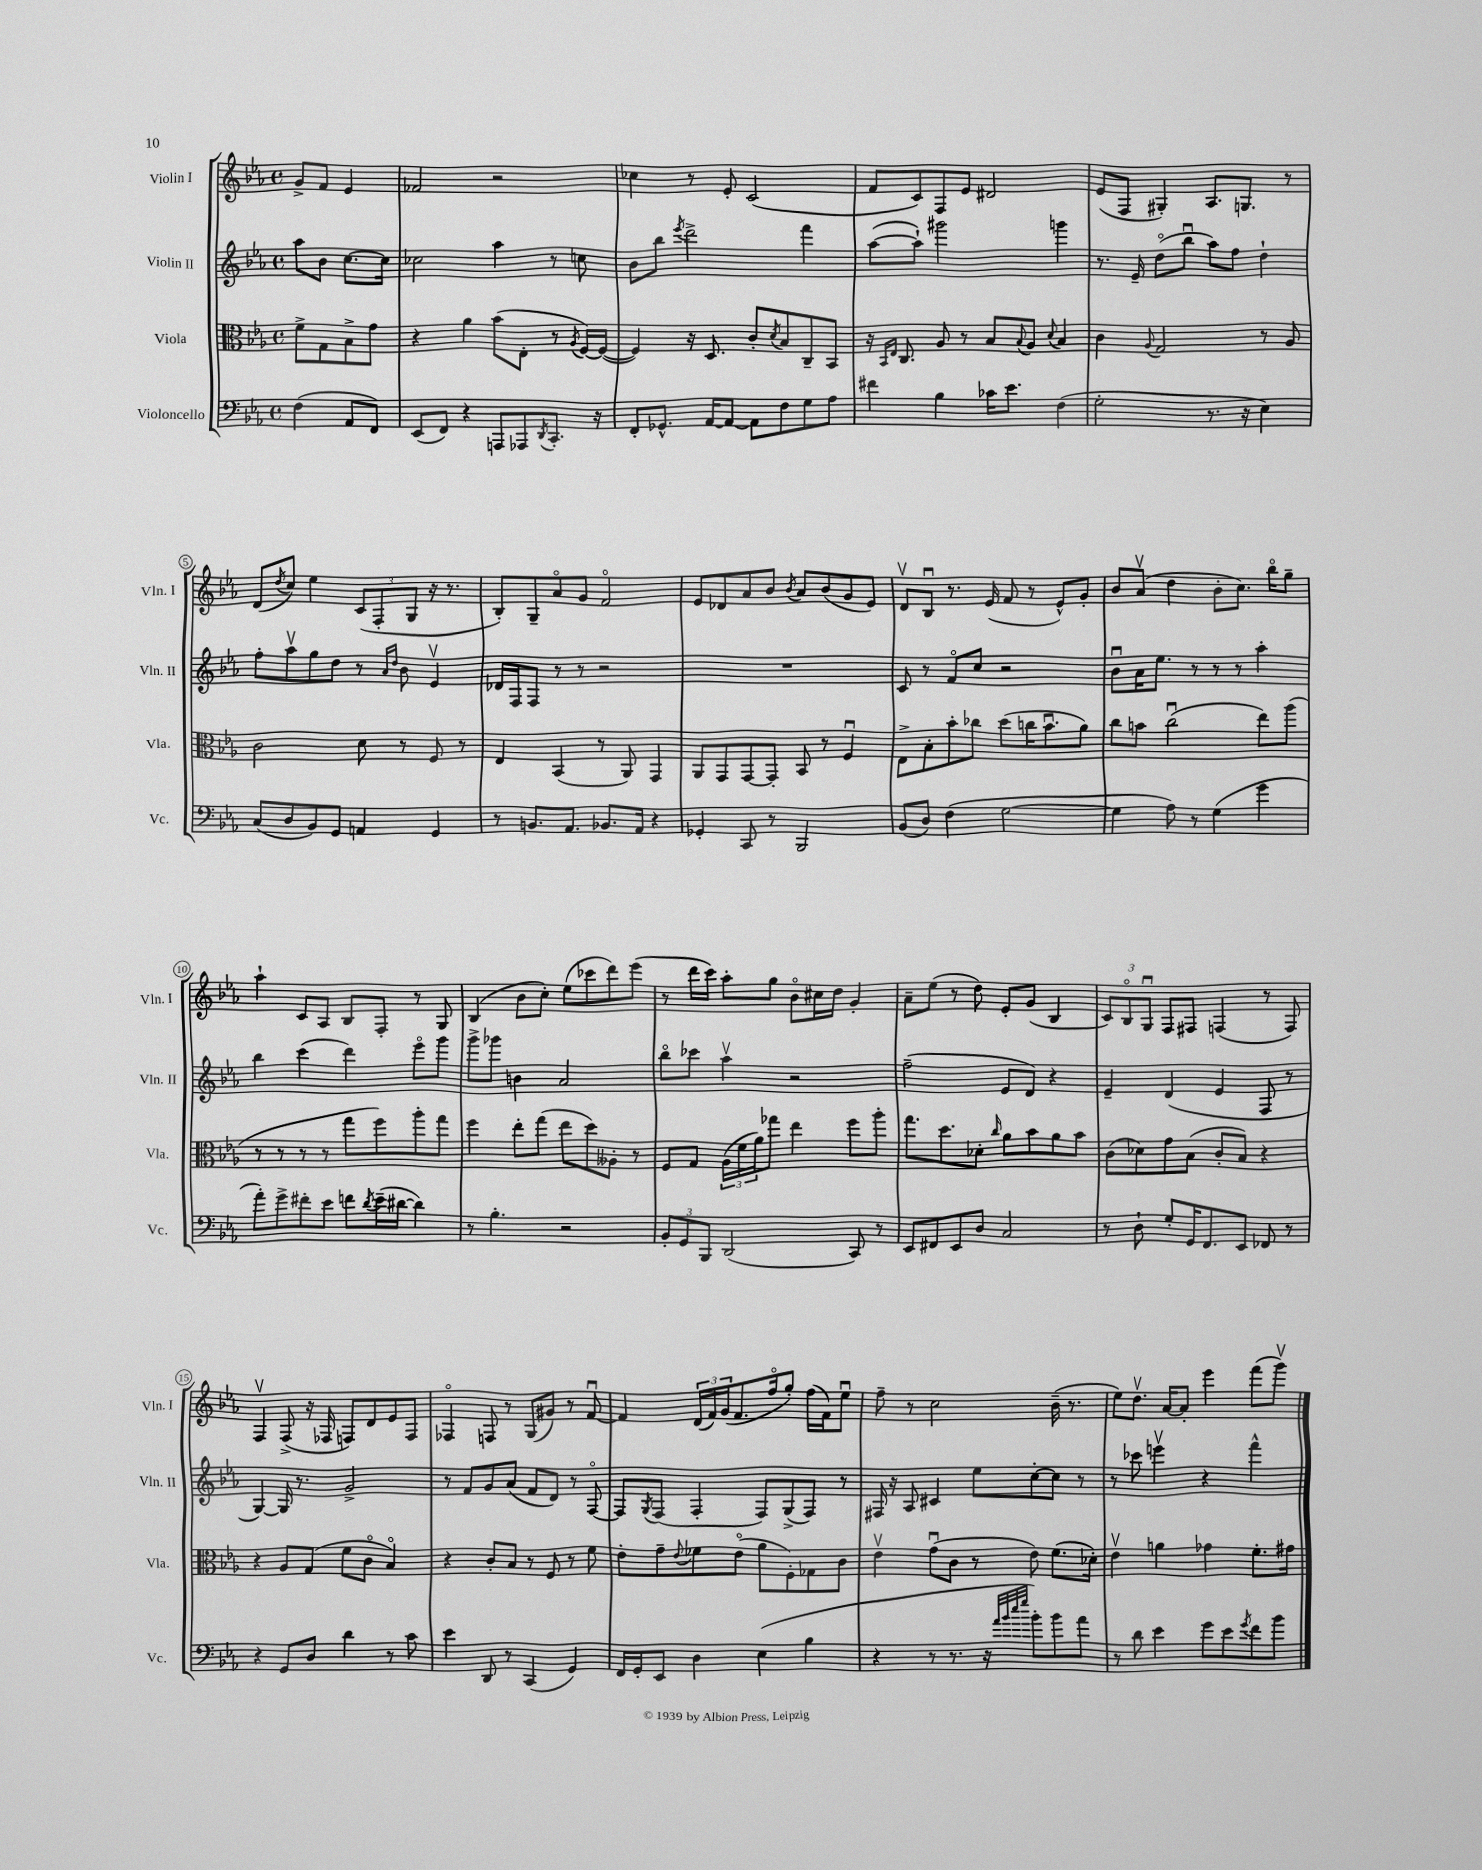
<<
\new StaffGroup <<
\new Staff = "s0" \with { instrumentName = "Violin I" shortInstrumentName = "Vln. I" } {
    \clef treble \key ees \major \defaultTimeSignature \time 4/4 \partial 2
    g'8-> f'8 ees'4 |
    fes'2 r2 |
    ces''4 r8 ees'8-. c'2( |
    f'8 c'8) f8 ees'8 dis'2 |
    ees'8( f8 gis4-.) aes8. g8. r8 |
    d'8( \acciaccatura { d''8 } c''8) ees''4 \tuplet 3/2 { c'8( f8-. g8 } r16 r8. |
    bes8-.) g8-- aes'8\flageolet g'8 f'2\flageolet |
    ees'8 des'8 aes'8 bes'8 \acciaccatura { bes'8 } aes'8 bes'8( g'8 ees'8) |
    d'8\upbow bes8\downbow r8. ees'16( f'8 r8 ees'8-^) g'8-. |
    bes'8 aes'8\upbow( d''4 bes'8-. c''8.) bes''16\flageolet g''8-- |
    aes''4-! c'8 aes8 bes8 f8-. r8 g8 |
    bes4( bes'8 c''8-.) ees''8( ces'''8 d'''8) ees'''8( |
    r8 d'''16 c'''16) aes''8-. g''8 bes'8\flageolet cis''16 d''16 g'4-. |
    aes'8-- ees''8( r8 d''8) ees'8-. g'8( bes4 |
    \tuplet 3/2 { c'8) bes8\flageolet g8\downbow } f8 fis8 f4( r8 f8) |
    f4\upbow f8->( r16 fes16 f8) d'8 ees'8 f8 |
    fes4\flageolet f8 r8 g8( gis'8) r8 f'8~\downbow |
    f'4 \tuplet 3/2 { d'16( f'16) g'16( } f'8. f''16\flageolet g''8-.) f''16( f'16) ees''8\downbow |
    f''8-- r8 c''2 bes'16--( r8. |
    ees''8) d''8.\upbow aes'16~ aes'8-. ees'''4 f'''8( g'''8\upbow) \bar "|." |
}
\new Staff = "s1" \with { instrumentName = "Violin II" shortInstrumentName = "Vln. II" } {
    \clef treble \key ees \major \defaultTimeSignature \time 4/4 \partial 2
    aes''8 bes'8 c''8.~ c''16 |
    ces''2 aes''4 r8 c''8 |
    bes'8 bes''8 \acciaccatura { ees'''8 } d'''2-> f'''4 |
    aes''8~( aes''8-!) gis'''2 g'''4 |
    r8. ees'16-- d''8\flageolet( bes''8\downbow aes''8) f''8 d''4-! |
    f''8-. aes''8\upbow g''8 d''8 r8 \grace { aes'16 d''16 } bes'8 ees'4\upbow |
    des'16 f16 f8 r8 r8 r2 |
    R1 |
    c'8 r8 f'8\flageolet c''8 r2 |
    bes'8\downbow aes'16 ees''8. r8 r8 r8 aes''4-. |
    bes''4 c'''4( d'''4) ees'''8\flageolet g'''8 |
    g'''8-> ges'''8 b'4 aes'2 |
    bes''8\flageolet ces'''8 aes''4\upbow r2 |
    f''2--( ees'8 d'8) r4 |
    ees'4-- d'4( ees'4 f8 r8 |
    g4~) g16 r8. g'2-> |
    r8 f'8 g'8 aes'8( f'8 d'8) r8 f8~\flageolet |
    f8 \acciaccatura { g8 } f8( f4-. f8) g8->( f8) r8 |
    fis16 r16 aes8 cis'4 ees''8 c''8~-. c''8 r8 |
    r8 ces'''8 e'''4\upbow r4 f'''4-^ \bar "|." |
}
\new Staff = "s2" \with { instrumentName = "Viola" shortInstrumentName = "Vla." } {
    \clef alto \key ees \major \defaultTimeSignature \time 4/4 \partial 2
    f'8-> g8 bes8-> g'8 |
    r4 aes'4 bes'8( ees8-. r8 \acciaccatura { aes8 } f16~) f16~( |
    f4) r16 d8. c'8-. \acciaccatura { d'8 } bes8 c8-- bes,8 |
    r16 \grace { bes,16 ees16 } c8. aes8 r8 bes8 \appoggiatura { bes8 } aes8 \appoggiatura { d'8 } bes4 |
    c'4 \appoggiatura { aes8 } g2 r8 aes8 |
    c'2 d'8 r8 f8 r8 |
    ees4 bes,4( r8 aes,8) g,4 |
    aes,8 g,8 g,8~ g,8-. bes,8 r8 f4\downbow |
    ees8-> bes8-. bes'8-. ces''8 d''8( c''16 bes'8.\downbow aes'8) |
    c''8 b'8 c''2\downbow( ees''8) aes''8( |
    r8 r8 r8 r8 g''8 f''8) aes''8-. g''8 |
    f''4 ees''8-. g''8( ees''8 d''8) aeses8-. r8 |
    f8 g8 \tuplet 3/2 { aes16( f'16 aes'16) } ges''8 ees''4 f''8 aes''8-. |
    g''8. d''8. des'8-. \grace { c''16 } aes'8 bes'8 aes'8 bes'8 |
    c'8( des'8) g'8 bes8( c'8-. bes8) r4 |
    r4 aes8 g8( f'8 c'8\flageolet bes4\flageolet) |
    r4 c'8-. bes8 r8 f8 r8 f'8 |
    ees'8-. g'8-- \appoggiatura { ees'8 } fes'8 ees'8\flageolet( aes'8 f8-.) ges8 c'8 |
    ees'4\upbow g'8\downbow( c'8 r8 ees'8) f'8.( des'16-.) |
    ees'4\upbow a'4 ges'4 f'8.-. gis'16 \bar "|." |
}
\new Staff = "s3" \with { instrumentName = "Violoncello" shortInstrumentName = "Vc." } {
    \clef bass \key ees \major \defaultTimeSignature \time 4/4 \partial 2
    f4( aes,8 f,8) |
    ees,8( f,8) r4 a,,8 aes,,8 \acciaccatura { d,8 } c,8.-. r16 |
    f,8-. ges,8.-^ aes,16~ aes,8~ aes,8 f8 g8 aes8 |
    fis'4 bes4 ces'16 ees'8. f4( |
    g2-. r8. r16 ees4) |
    c8( d8 bes,8) g,8 a,4 g,4 |
    r8 b,8. aes,8. bes,8. aes,16 r4 |
    ges,4-. c,8 r8 bes,,2 |
    bes,8( d8) f4( g2~ |
    g4 aes8) r8 g4( g'4 |
    aes'8-.) g'8-> fis'8-. ees'8 f'8 \acciaccatura { d'8 } ees'16--( dis'16~ dis'4) |
    r8 bes4.-. r2 |
    \tuplet 3/2 { bes,8-. g,8 bes,,8 } d,2( c,8) r8 |
    ees,8 fis,8 ees,8 d8 c2 |
    r8 d8-! g8-. g,16 f,8. ees,8 fes,8 r8 |
    r4 g,8 d8 d'4 r8 c'8 |
    ees'4 d,8 r8 c,4( g,4) |
    f,16 g,16-. ees,8 d4 ees4( bes4 |
    r4 r8 r8. r16 \grace { aes'32 bes'32 ees''32 g''32 } bes'8-.) bes'8 aes'8 |
    r8 d'8 ees'4 g'8 ees'8 \acciaccatura { g'8 } f'8 bes'8 \bar "|." |
}
>>
>>
\layout { \context { \Score \override BarNumber.stencil = #(make-stencil-circler 0.1 0.3 ly:text-interface::print) } }
